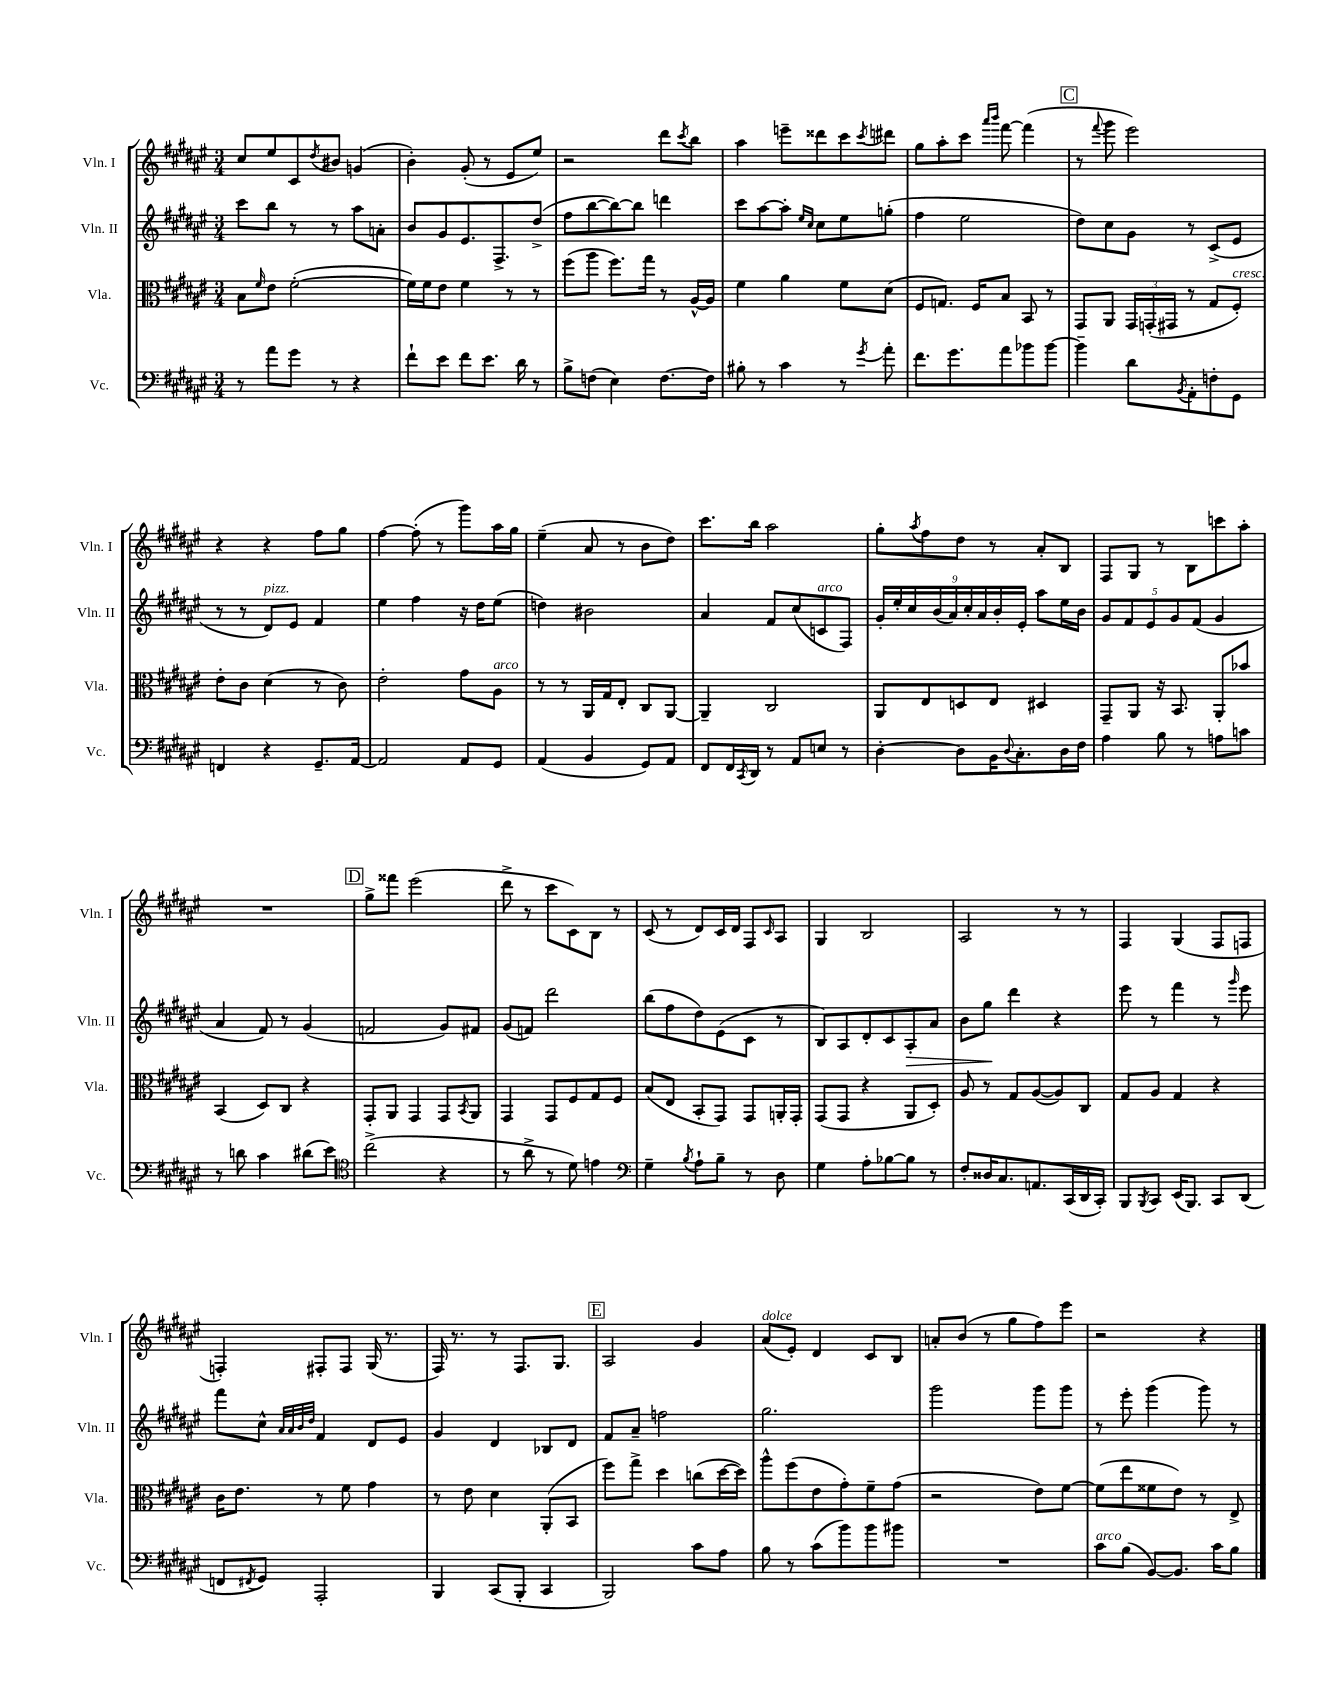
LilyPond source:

<<
\new StaffGroup <<
\new Staff = "s0" \with { instrumentName = "Vln. I" shortInstrumentName = "Vln. I" } {
    \clef treble \key fis \major \numericTimeSignature \time 3/4
    cis''8 eis''8 cis'8 \acciaccatura { dis''8 } bis'8 g'4( |
    b'4-.) gis'8-.( r8 eis'8 eis''8) |
    r2 dis'''8 \acciaccatura { cis'''8 } b''8 |
    ais''4 e'''8-- disis'''8 cis'''8 \acciaccatura { cis'''8 } dis'''8 |
    gis''8 ais''8-. cis'''8 \grace { ais'''16 b'''16 } fis'''8~ fis'''4( |
    \mark \markup { \box "C" } r8 \appoggiatura { fis'''8 } gis'''8 eis'''2) |
    r4 r4 fis''8 gis''8 |
    fis''4~ fis''8-.( r8 gis'''8) ais''16 gis''16 |
    eis''4--( ais'8 r8 b'8 dis''8) |
    cis'''8. b''16 ais''2 |
    gis''8-. \acciaccatura { ais''8 } fis''8 dis''8 r8 ais'8-. b8 |
    fis8 gis8 r8 b8 c'''8 ais''8-. |
    R2. |
    \mark \markup { \box "D" } gis''8-> fisis'''8 eis'''2( |
    dis'''8-> r8 cis'''8 cis'8) b8 r8 |
    cis'8( r8 dis'8) cis'16 dis'16 fis8 \grace { cis'16 } ais8 |
    gis4 b2 |
    ais2 r8 r8 |
    fis4 gis4( fis8 f8 |
    f4-.) fis8-. fis8 gis16( r8. |
    fis16) r8. r8 fis8. gis8. |
    \mark \markup { \box "E" } ais2 gis'4 |
    ais'8^\markup { \italic "dolce" }( eis'8-.) dis'4 cis'8 b8 |
    a'8-. b'8( r8 gis''8 fis''8) eis'''8 |
    r2 r4 \bar "|." |
}
\new Staff = "s1" \with { instrumentName = "Vln. II" shortInstrumentName = "Vln. II" } {
    \clef treble \key fis \major \numericTimeSignature \time 3/4
    cis'''8 b''8 r8 r8 ais''8 a'8-. |
    b'8 gis'8 eis'8. fis8.-> dis''8->( |
    fis''8 b''8~ b''8~) b''8 d'''4 |
    cis'''8 ais''8~ ais''8-. \grace { eis''16 cis''16 } cis''8 eis''8 g''8-.( |
    fis''4 eis''2 |
    \mark \markup { \box "C" } dis''8) cis''8 gis'8 r8 cis'8->( eis'8 |
    r8 r8 dis'8^\markup { \italic "pizz." }) eis'8 fis'4 |
    eis''4 fis''4 r16 dis''16 eis''8( |
    d''4) bis'2 |
    ais'4 fis'8 cis''8( c'8^\markup { \italic "arco" } fis8) |
    \tuplet 9/8 { gis'16-. eis''16-. cis''16 b'16( ais'16) cis''16-. ais'16 b'16-. eis'16-. } ais''8 eis''16 b'16 |
    \tuplet 5/4 { gis'8 fis'8 eis'8 gis'8 fis'8( } gis'4 |
    ais'4 fis'8) r8 gis'4( |
    \mark \markup { \box "D" } f'2 gis'8) fis'8 |
    gis'8( f'8) dis'''2 |
    b''8( fis''8 dis''8) eis'8( cis'8 r8 |
    b8) ais8 dis'8-. cis'8 ais8-.\> ais'8 |
    b'8 gis''8\! dis'''4 r4 |
    eis'''8 r8 fis'''4 r8 \grace { gis'''16 } eis'''8 |
    fis'''8 cis''8-^ \grace { ais'32 ais'32 b'32 dis''32 } fis'4 dis'8 eis'8 |
    gis'4 dis'4 bes8 dis'8 |
    \mark \markup { \box "E" } fis'8 ais'8-- f''2 |
    gis''2. |
    gis'''2 gis'''8 gis'''8 |
    r8 eis'''8-. gis'''4( gis'''8) r8 \bar "|." |
}
\new Staff = "s2" \with { instrumentName = "Vla." shortInstrumentName = "Vla." } {
    \clef alto \key fis \major \numericTimeSignature \time 3/4
    b8 \grace { fis'16 } eis'8 fis'2~-.( |
    fis'16) fis'16 eis'8 fis'4 r8 r8 |
    fis''8( ais''8 fis''8.) gis''16 r8 ais16~-^ ais16 |
    fis'4 ais'4 fis'8 dis'8( |
    fis8 g8.) fis16 b8 b,8 r8 |
    \mark \markup { \box "C" } gis,8 ais,8 \tuplet 3/2 { gis,16 g,16-.( gis,16 } r8 gis8 fis8-.^\markup { \italic "cresc." }) |
    eis'8-. cis'8 dis'4( r8 cis'8) |
    eis'2-. gis'8 ais8^\markup { \italic "arco" } |
    r8 r8 ais,16 gis16 eis8-. cis8 ais,8~ |
    ais,4-- cis2 |
    ais,8 eis8 d8 eis8 dis4 |
    gis,8-- ais,8 r16 b,8. ais,8-. bes'8 |
    b,4( dis8) cis8 r4 |
    \mark \markup { \box "D" } gis,8-. ais,8 gis,4 gis,8 \acciaccatura { b,8 } ais,8 |
    gis,4 gis,8 fis8 gis8 fis8 |
    b8( eis8 b,8-. gis,8) gis,8 a,16-. gis,16-. |
    gis,8( gis,8 r4 ais,8 dis8-.) |
    ais8 r8 gis8 ais8~( ais8) cis8 |
    gis8 ais8 gis4 r4 |
    cis'16 eis'8. r8 fis'8 gis'4 |
    r8 eis'8 dis'4 ais,8-.( b,8 |
    \mark \markup { \box "E" } fis''8) gis''8-> dis''4 c''8( dis''16~ dis''16) |
    ais''8-^ fis''8( eis'8 gis'8-.) fis'8-- gis'8( |
    r2 eis'8) fis'8~ |
    fis'8( eis''8 fisis'8 eis'8) r8 eis8-> \bar "|." |
}
\new Staff = "s3" \with { instrumentName = "Vc." shortInstrumentName = "Vc." } {
    \clef bass \key fis \major \numericTimeSignature \time 3/4
    r8 ais'8 gis'8 r8 r4 |
    fis'8-! eis'8 fis'8 eis'8. dis'16 r8 |
    b8-> f8( eis4) f8.~ f16 |
    bis8-. r8 cis'4 r8 \acciaccatura { gis'8 } ais'8-. |
    fis'8. gis'8. ais'8 bes'8 bes'8~ |
    \mark \markup { \box "C" } bes'4-- dis'8 \acciaccatura { b,8 } ais,8-. f8-. gis,8 |
    f,4 r4 gis,8.-- ais,16~ |
    ais,2 ais,8 gis,8 |
    ais,4( b,4 gis,8) ais,8 |
    fis,8 fis,16 \acciaccatura { cis,8 } dis,16 r8 ais,8 e8 r8 |
    dis4~-. dis8 b,16 \appoggiatura { dis8 } cis8.-. dis16 fis16 |
    ais4 b8 r8 a8 c'8 |
    r8 d'8 cis'4 dis'8( eis'8) |
    \mark \markup { \box "D" } \clef tenor cis''2->( r4 |
    r8 ais'8-> r8 dis'8) e'4 |
    \clef bass gis4-- \acciaccatura { b8 } ais8-! b8-- r8 dis8 |
    gis4 ais8-. bes8~ bes8 r8 |
    fis8-. disis16 cis8. a,8. cis,16( dis,16 cis,16-.) |
    b,,8 \acciaccatura { b,,8 } cis,8 eis,16( b,,8.) cis,8 dis,8( |
    f,8 \acciaccatura { fis,8 } gis,8) ais,,2-. |
    b,,4 cis,8( b,,8-. cis,4 |
    \mark \markup { \box "E" } b,,2) cis'8 ais8 |
    b8 r8 cis'8( b'8) b'8 bis'8 |
    R2. |
    cis'8^\markup { \italic "arco" } b8( b,8~) b,8. cis'16 b8 \bar "|." |
}
>>
>>
\layout { \context { \Score \remove "Bar_number_engraver" } }
